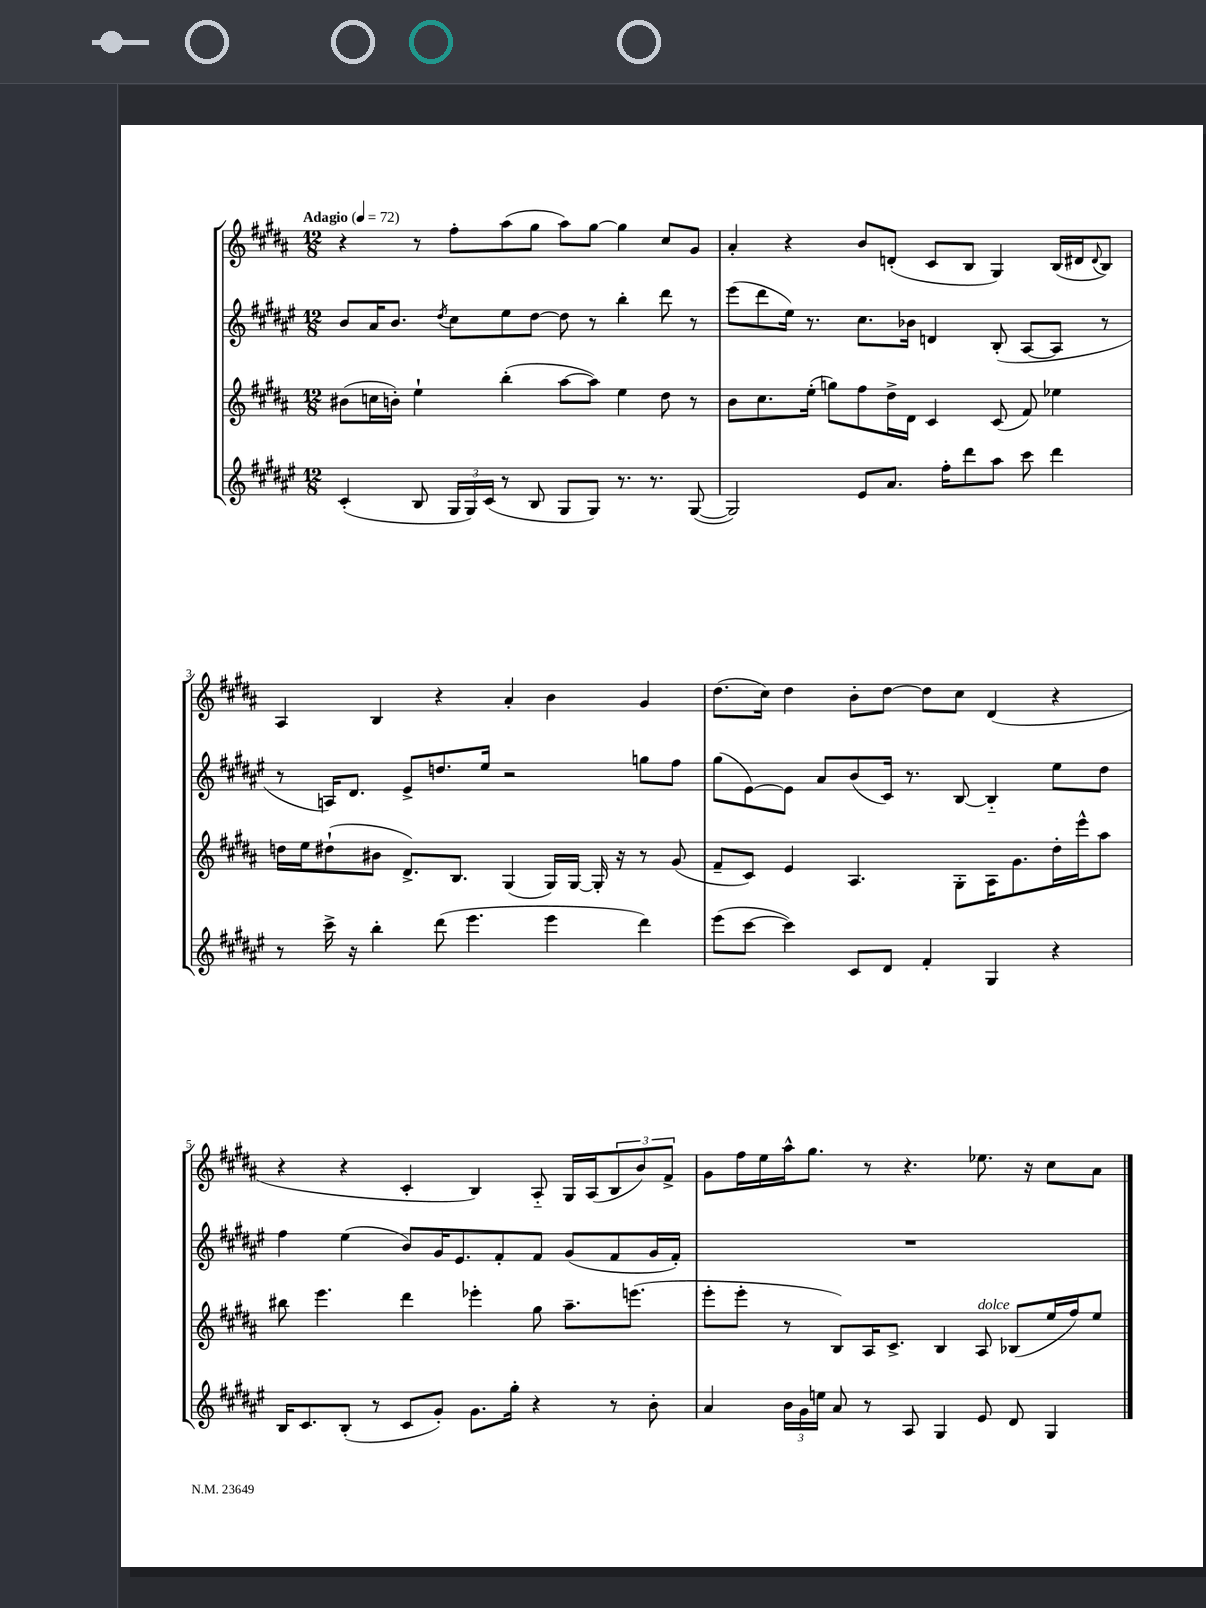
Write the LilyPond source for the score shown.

<<
\new StaffGroup <<
\new Staff = "s0" {
    \clef treble \key b \major \numericTimeSignature \time 12/8 \tempo "Adagio" 4 = 72
    r4 r8 fis''8-. ais''8( gis''8 ais''8) gis''8~ gis''4 cis''8 gis'8 |
    ais'4-. r4 b'8 d'8-.( cis'8 b8 gis4) b16( dis'16 \appoggiatura { dis'8 } b8) |
    ais4 b4 r4 ais'4-. b'4 gis'4 |
    dis''8.( cis''16) dis''4 b'8-. dis''8~ dis''8 cis''8 dis'4( r4 |
    r4 r4 cis'4-. b4) ais8-_ gis16 ais16( \tuplet 3/2 { b8 b'8) fis'8-> } |
    gis'8 fis''16 e''16 ais''16-^ gis''8. r8 r4. ees''8. r16 cis''8 ais'8 \bar "|." |
}
\new Staff = "s1" {
    \clef treble \key fis \major \numericTimeSignature \time 12/8
    b'8 ais'16 b'8. \acciaccatura { dis''8 } cis''8 eis''8 dis''8~ dis''8 r8 b''4-. dis'''8 r8 |
    eis'''8( dis'''8 eis''16) r8. cis''8. bes'16 d'4 b8-.( ais8~ ais8 r8 |
    r8 a16) dis'8. eis'8-> d''8. eis''16 r2 g''8 fis''8 |
    gis''8( eis'8~) eis'8 ais'8 b'8( cis'16) r8. b8~ b4-_ eis''8 dis''8 |
    fis''4 eis''4( b'8) gis'16 eis'8. fis'8-. fis'8 gis'8( fis'8 gis'16 fis'16-.) |
    R1. \bar "|." |
}
\new Staff = "s2" {
    \clef treble \key b \major \numericTimeSignature \time 12/8
    bis'8( c''16 b'16-.) e''4-! b''4-.( ais''8~ ais''8) e''4 dis''8 r8 |
    b'8 cis''8. e''16-.( g''8) fis''8 dis''16-> dis'16 cis'4 cis'8( fis'8) ees''4 |
    d''16 e''16 dis''8-!( bis'8 dis'8.->) b8. gis4( gis16) gis16~ gis16-. r16 r8 gis'8( |
    fis'8-- cis'8) e'4 ais4. gis8-. ais16 gis'8. dis''16-. e'''16-^ ais''8 |
    bis''8 e'''4. dis'''4 ees'''4-. gis''8 ais''8.-- e'''8.( |
    e'''8-. e'''8-. r8 b8) ais16 cis'8.-> b4 ais8^\markup { \italic "dolce" } bes8( e''16 fis''16) e''8 \bar "|." |
}
\new Staff = "s3" {
    \clef treble \key fis \major \numericTimeSignature \time 12/8
    cis'4-.( b8 \tuplet 3/2 { gis16 gis16) cis'16( } r8 b8 gis8 gis8) r8. r8. gis8~( |
    gis2) eis'8 ais'8. fis''16-. dis'''8 ais''8 cis'''8 dis'''4 |
    r8 cis'''16-> r16 b''4-. dis'''8( eis'''4. eis'''4 dis'''4) |
    eis'''8( cis'''8~ cis'''4) cis'8 dis'8 fis'4-. gis4 r4 |
    b16 cis'8. b8-.( r8 cis'8 gis'8-.) gis'8. gis''16-. r4 r8 b'8-. |
    ais'4 \tuplet 3/2 { b'16 gis'16 e''16 } ais'8 r8 ais8 gis4 eis'8 dis'8 gis4 \bar "|." |
}
>>
>>
